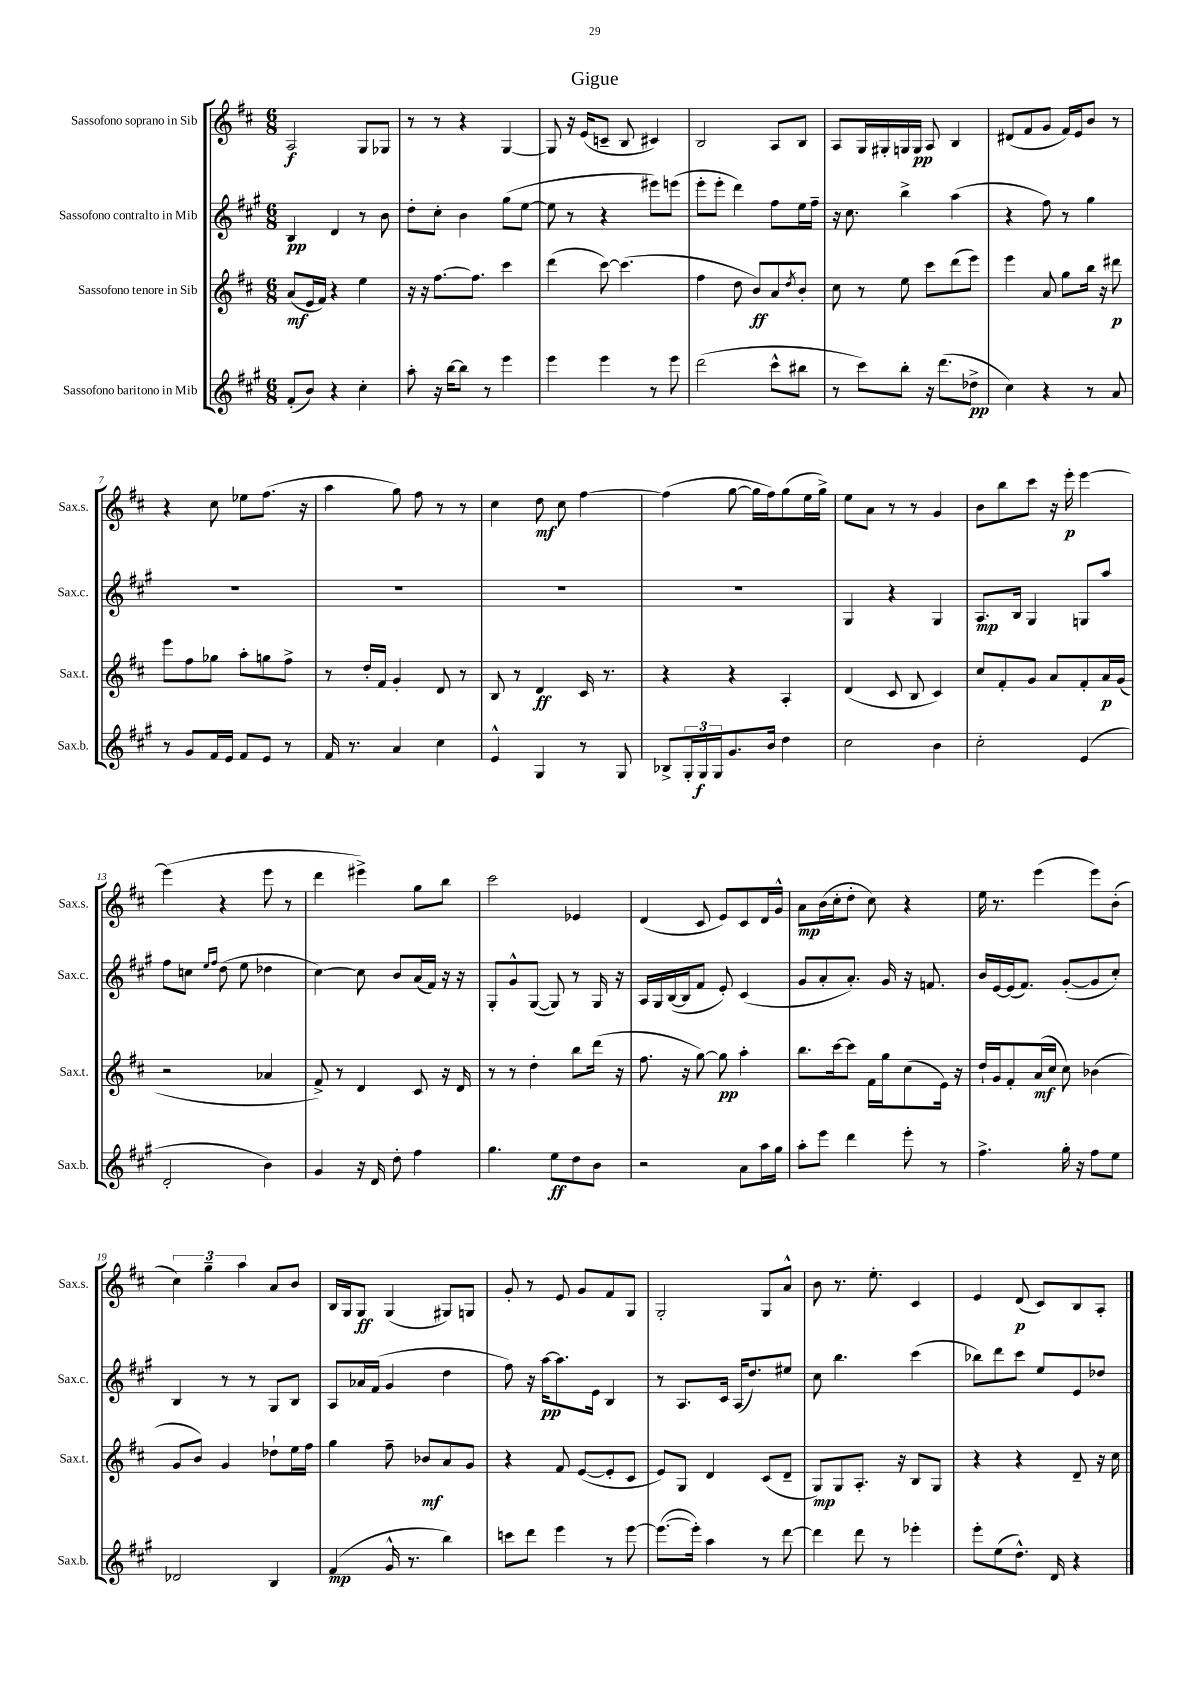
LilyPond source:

\header { title = "Gigue" }
<<
\new StaffGroup <<
\new Staff = "s0" \with { instrumentName = "Sassofono soprano in Sib" shortInstrumentName = "Sax.s." } {
    \clef treble \key d \major \numericTimeSignature \time 6/8
    a2\f g8 ges8 |
    r8 r8 r4 g4~ |
    g8 r16 e'16( c'8-- b8 cis'4) |
    b2 a8 b8 |
    a8 g16 gis16-. g16 g16\pp a8 b4 |
    dis'8( fis'8 g'8 fis'16) e'16 b'8 r8 |
    r4 cis''8 ees''8 fis''8.( r16 |
    a''4 g''8) fis''8 r8 r8 |
    cis''4 d''8\mf cis''8 fis''4~ |
    fis''4( g''8~ g''16 fis''16) g''8( e''16 g''16->) |
    e''8 a'8 r8 r8 g'4 |
    b'8 b''8 cis'''8 r16 e'''16-.\p e'''4~ |
    e'''4( r4 e'''8 r8 |
    d'''4 eis'''4->) g''8 b''8 |
    cis'''2 ees'4 |
    d'4( cis'8 e'8) cis'8 d'16 g'16-^ |
    a'8\mp b'16( cis''16-. d''8-. cis''8) r4 |
    e''16 r8. e'''4( e'''8) b'8-.( |
    \tuplet 3/2 { cis''4) g''4-- a''4 } a'8 b'8 |
    b16 g16 g8\ff g4( gis8) g8 |
    g'8-. r8 e'8 g'8 fis'8 g8 |
    g2-. g8 a'8-^ |
    b'8 r8. e''8.-. cis'4 |
    e'4 d'8\p( cis'8) b8 a8-. \bar "|." |
}
\new Staff = "s1" \with { instrumentName = "Sassofono contralto in Mib" shortInstrumentName = "Sax.c." } {
    \clef treble \key a \major \numericTimeSignature \time 6/8
    b4\pp d'4 r8 b'8 |
    d''8-. cis''8-. b'4 gis''8( e''8~ |
    e''8 r8 r4 eis'''8) e'''8( |
    e'''8-. e'''8-. d'''4) fis''8 e''16 fis''16-- |
    r16 cis''8. b''4-> a''4( |
    r4 fis''8) r8 gis''4 |
    R2. |
    R2. |
    R2. |
    R2. |
    gis4 r4 gis4 |
    a8.\mp b16 gis4 g8 a''8 |
    fis''8 c''8 \grace { e''16 fis''16 } d''8( e''8 des''4 |
    cis''4~) cis''8 b'8 a'16( fis'16) r16 r16 |
    gis8-. gis'8-^ gis8~( gis8) r8 gis16 r16 |
    a16 gis16 b16~( b16 fis'8 e'8-.) cis'4( |
    gis'8 a'8-. a'8.-.) gis'16 r16 f'8. |
    b'16 e'16~ e'16( fis'8.) gis'8~-.( gis'8 cis''8-.) |
    b4 r8 r8 gis8 b8 |
    a8 aes'16 fis'16( gis'4 d''4 |
    fis''8) r16 a''16~\pp a''8. e'16 b4 |
    r8 a8. cis'16 a16( d''8.) eis''8 |
    cis''8 b''4. cis'''4( |
    bes''8) d'''8 cis'''8 e''8 e'8 des''8 \bar "|." |
}
\new Staff = "s2" \with { instrumentName = "Sassofono tenore in Sib" shortInstrumentName = "Sax.t." } {
    \clef treble \key d \major \numericTimeSignature \time 6/8
    a'8\mf( e'16 fis'16) r4 e''4 |
    r16 r16 fis''8.~ fis''8. cis'''4 |
    d'''4( cis'''8~) cis'''4.( |
    fis''4 d''8 b'8\ff) a'8 \acciaccatura { d''8 } b'8-. |
    cis''8 r8 e''8 cis'''8 d'''8( e'''8) |
    e'''4 a'8 g''8 b''16 r16 dis'''8\p |
    e'''8 fis''8 ges''8 a''8-. g''8 fis''8-> |
    r8 d''16-. fis'16 g'4-. d'8 r8 |
    b8 r8 d'4\ff cis'16 r8. |
    r4 r4 a4-. |
    d'4( cis'8 b8 cis'4) |
    cis''8 fis'8-. g'8 a'8 fis'8-. a'16\p g'16( |
    r2 aes'4 |
    fis'8->) r8 d'4 cis'8 r16 d'16 |
    r8 r8 d''4-. b''8 d'''16( r16 |
    fis''8. r16 g''8~) g''8\pp a''4-. |
    b''8. cis'''16~ cis'''8 fis'16 g''16 cis''8( e'16) r16 |
    d''16-! g'16 fis'8-. a'16\mf( cis''16 cis''8) bes'4( |
    g'8 b'8) g'4 des''8-! e''16 fis''16 |
    g''4 fis''8-- bes'8\mf a'8 g'8 |
    r4 fis'8 e'8~( e'8-. cis'8 |
    e'8) g8 d'4 cis'8( d'8-- |
    g8\mp) g8 a8.-. r16 b8 g8 |
    r4 r4 d'8-- r16 cis''16 \bar "|." |
}
\new Staff = "s3" \with { instrumentName = "Sassofono baritono in Mib" shortInstrumentName = "Sax.b." } {
    \clef treble \key a \major \numericTimeSignature \time 6/8
    fis'8-.( b'8) r4 cis''4-. |
    a''8-. r16 b''16~ b''8 r8 e'''4 |
    e'''4 e'''4 r8 e'''8 |
    d'''2( cis'''8-^ bis''8 |
    r8 cis'''8) b''8-. r16 d'''8.( des''8->\pp |
    cis''4) r4 r8 a'8 |
    r8 gis'8 fis'16 e'16 fis'8 e'8 r8 |
    fis'16 r8. a'4 cis''4 |
    e'4-^ gis4 r8 gis8 |
    bes8-> \tuplet 3/2 { gis16-. gis16\f gis16 } gis'8. b'16 d''4 |
    cis''2 b'4 |
    cis''2-. e'4( |
    d'2-. b'4) |
    gis'4 r16 d'16 d''8-. fis''4 |
    gis''4. e''8\ff d''8 b'8 |
    r2 a'8 a''16 gis''16 |
    a''8-. e'''8 d'''4 e'''8-. r8 |
    fis''4.-> gis''16-. r16 fis''8 e''8 |
    des'2 b4 |
    fis'4\mp( gis'16-^ r8. b''4) |
    c'''8 d'''8 e'''4 r8 e'''8~ |
    e'''8.~( e'''16-.) a''4 r8 d'''8~ |
    d'''4 d'''8 r8 ees'''4-. |
    e'''8-. e''8( d''8.-^) d'16 r4 \bar "|." |
}
>>
>>
